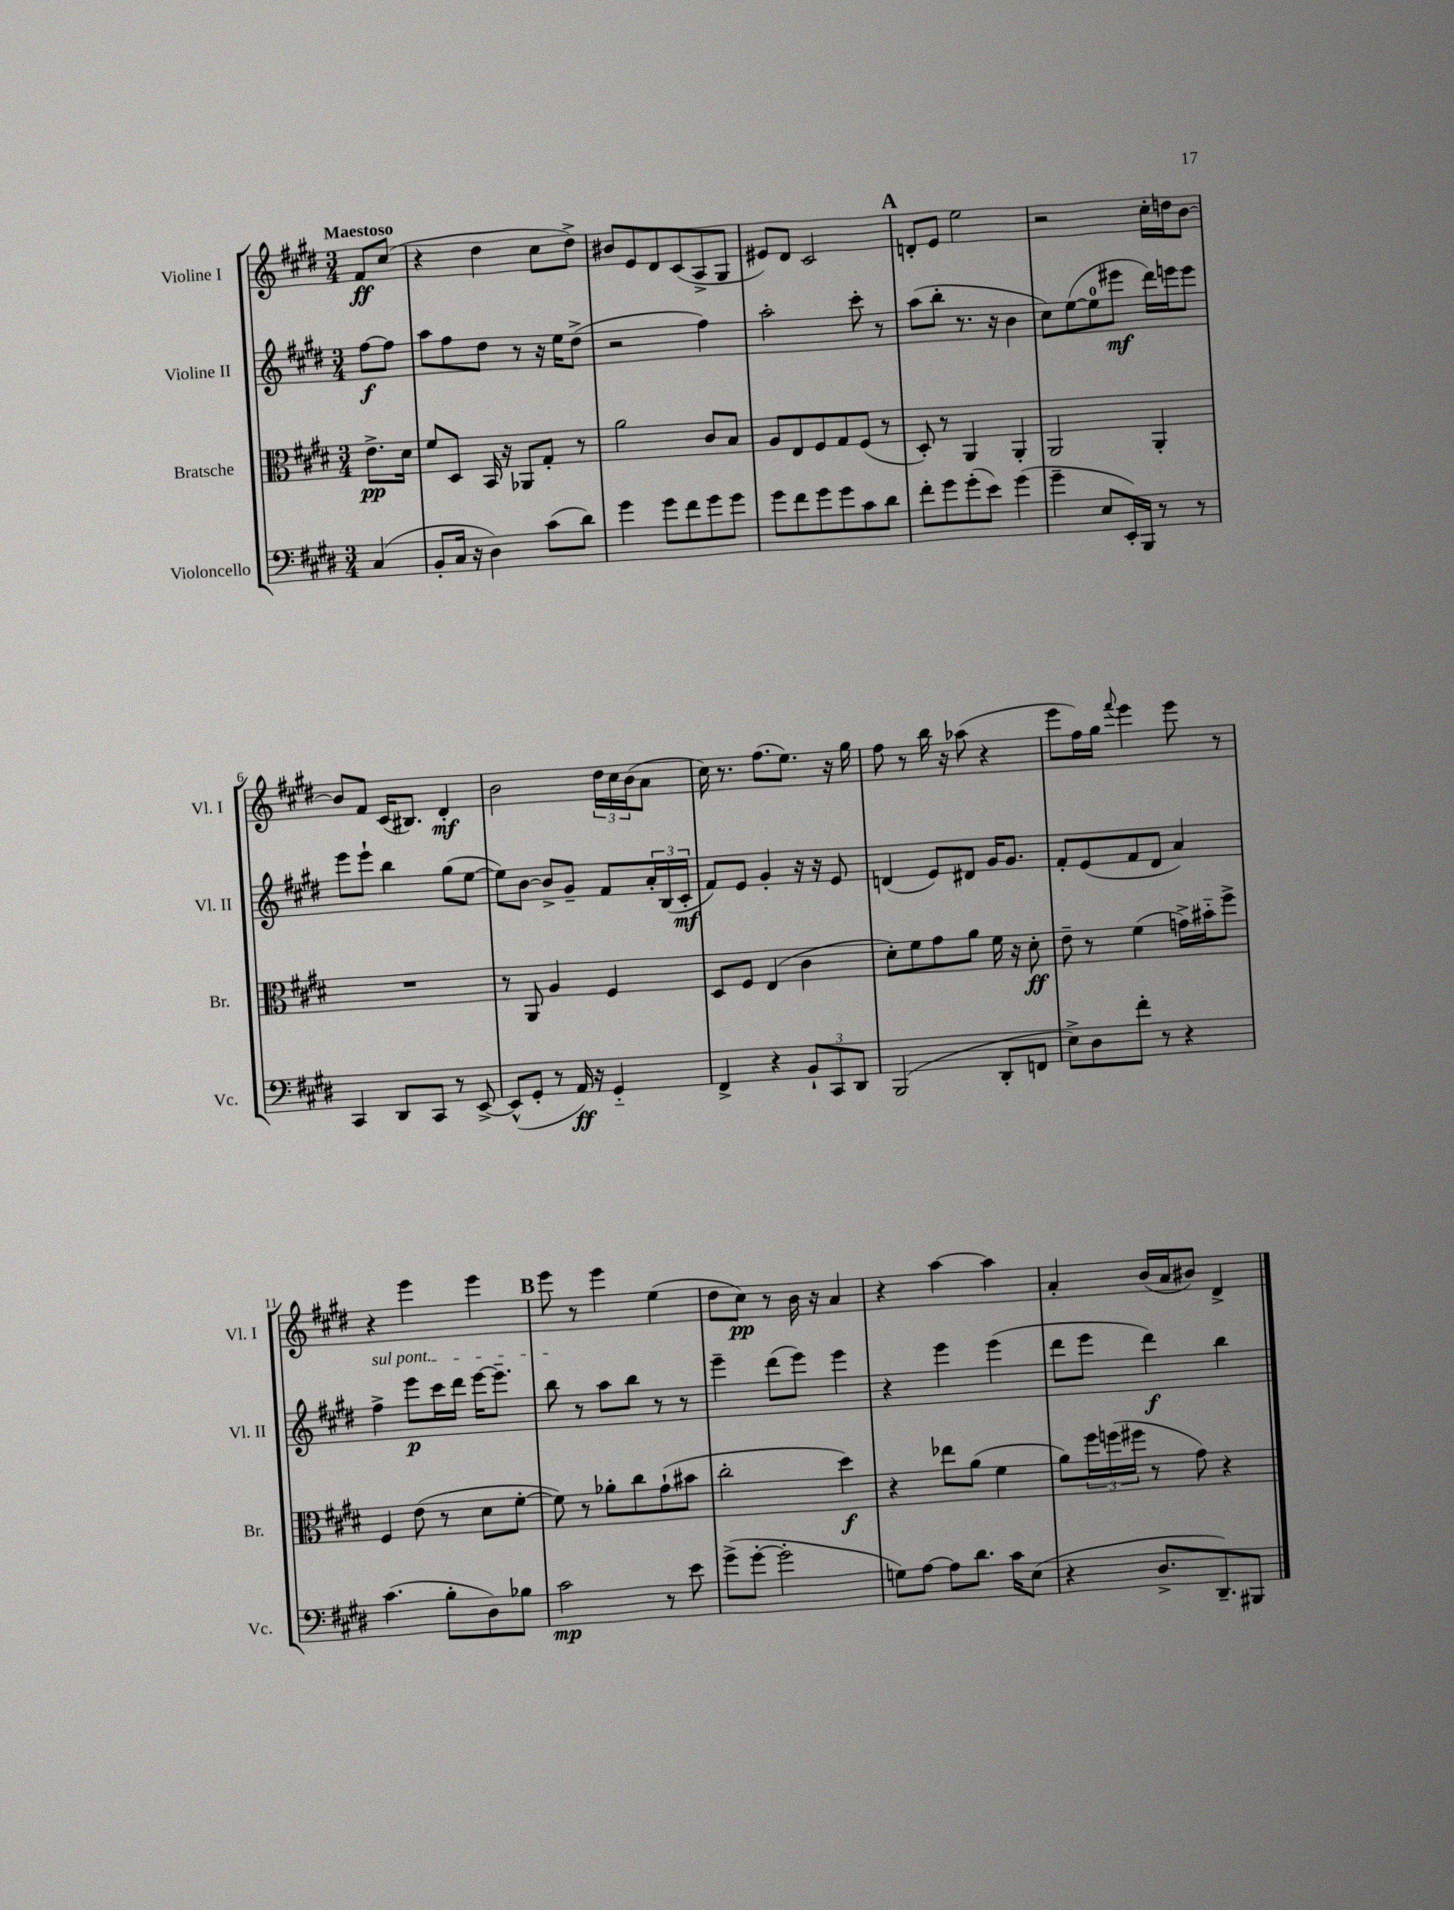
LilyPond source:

<<
\new StaffGroup <<
\new Staff = "s0" \with { instrumentName = "Violine I" shortInstrumentName = "Vl. I" } {
    \clef treble \key e \major \numericTimeSignature \time 3/4 \partial 4 \tempo "Maestoso"
    fis'8\ff cis''8( |
    r4 dis''4 cis''8 dis''8->) |
    bis'8 e'8 dis'8 cis'8( a8-> gis8 |
    eis'8) dis'8 cis'2 |
    \mark \markup { \bold "A" } d'8-. e'8 e''2 |
    r2 cis''16-. d''16 b'8~ |
    b'8 fis'8 cis'16( bis8.) dis'4-.\mf |
    b'2 \tuplet 3/2 { dis''16 cis''16 b'16( } a'8 |
    cis''16) r8. fis''8.( e''8.) r16 gis''16 |
    fis''8 r8 b''16 r16 aes''8( r4 |
    e'''8 fis''16) gis''16 \appoggiatura { fis'''8 } e'''4 e'''8 r8 |
    r4 e'''4 e'''4 |
    \mark \markup { \bold "B" } e'''8 r8 e'''4 e''4( |
    dis''8 cis''8\pp) r8 b'16 r16 a'4 |
    r4 a''4~ a''4 |
    a'4-. b'16( a'16 bis'8) dis'4-> \bar "|." |
}
\new Staff = "s1" \with { instrumentName = "Violine II" shortInstrumentName = "Vl. II" } {
    \clef treble \key e \major \numericTimeSignature \time 3/4 \partial 4
    fis''8~\f fis''8 |
    a''8 fis''8 dis''8 r8 r16 e''16 dis''8->( |
    r2 fis''4) |
    a''2-. cis'''8-. r8 |
    \mark \markup { \bold "A" } a''8( b''8-. r8. r16 b'4 |
    cis''8) e''8~( e''8-0 eis'''8\mf dis'''16) e'''16 e'''8 |
    e'''8 e'''8-! b''4 gis''8( e''8~ |
    e''8) b'8~ b'8-> gis'8-- fis'8 \tuplet 3/2 { a'16-. b16( cis'16-.\mf } |
    fis'8) e'8 gis'4-. r16 r16 e'8 |
    d'4( e'8) dis'8 gis'16 gis'8. |
    fis'8-. e'8( fis'8 dis'8 a'4) |
    \once \override TextSpanner.bound-details.left.text = \markup { \italic "sul pont." } fis''4->\startTextSpan e'''8\p cis'''16 dis'''16 e'''16~ e'''8.-- |
    \mark \markup { \bold "B" } b''8\stopTextSpan r8 a''8 b''8 r8 r8 |
    e'''4-- dis'''8( e'''8) e'''4 |
    r4 e'''4 e'''4( |
    dis'''8 e'''8 dis'''4\f) b''4 \bar "|." |
}
\new Staff = "s2" \with { instrumentName = "Bratsche" shortInstrumentName = "Br." } {
    \clef alto \key e \major \numericTimeSignature \time 3/4 \partial 4
    e'8.->\pp dis'16 |
    fis'8 dis8 b,16 r16 aes,8 gis8-. r8 |
    a'2 cis'8 b8 |
    a8 e8 fis8 gis8 fis8( r8 |
    \mark \markup { \bold "A" } dis8-.) r8 a,4 a,4-. |
    a,2 a,4-. |
    R2. |
    r8 a,8 a4 fis4 |
    dis8 fis8 e4( cis'4 |
    dis'8-.) fis'8 gis'8 a'8 fis'16 r16 dis'8-.\ff |
    e'8-- r8 fis'4( g'16->) bis'16-_ fis''8-> |
    fis4 e'8( r8 dis'8 fis'8~-. |
    \mark \markup { \bold "B" } fis'8) r8 aes'8-. cis''8 gis'8-!( bis'8 |
    cis''2-. dis''4\f) |
    r4 ees''8 a'8( fis'4 |
    a'8) \tuplet 3/2 { fis''16 f''16( fis''16 } r8 gis'8) r4 \bar "|." |
}
\new Staff = "s3" \with { instrumentName = "Violoncello" shortInstrumentName = "Vc." } {
    \clef bass \key e \major \numericTimeSignature \time 3/4 \partial 4
    cis4( |
    b,8-. cis16 r16 dis4) cis'8( dis'8) |
    gis'4 gis'8 fis'8 gis'8 gis'8 |
    gis'8 fis'8 gis'8 gis'8 cis'8 dis'8 |
    \mark \markup { \bold "A" } fis'8-. gis'8 gis'8-.( e'8) gis'4( |
    gis'4-- e8 e,16-.) b,,16 r8 r8 |
    cis,4 dis,8 cis,8 r8 e,8~-> |
    e,8-^( gis,8-. r8 a,16\ff) r16 gis,4-_ |
    fis,4-> r4 \tuplet 3/2 { b,8-! cis,8 dis,8 } |
    b,,2( dis,8-. f,8 |
    e8->) dis8 fis'8-. r8 r4 |
    cis'4.( b8-. dis8) bes8 |
    \mark \markup { \bold "B" } cis'2\mp r8 e'8 |
    gis'8->( gis'8~-. gis'2-. |
    g8) a8~ a8 dis'8. cis'16 e8( |
    r4 dis8.-> dis,8.--) bis,,8 \bar "|." |
}
>>
>>
